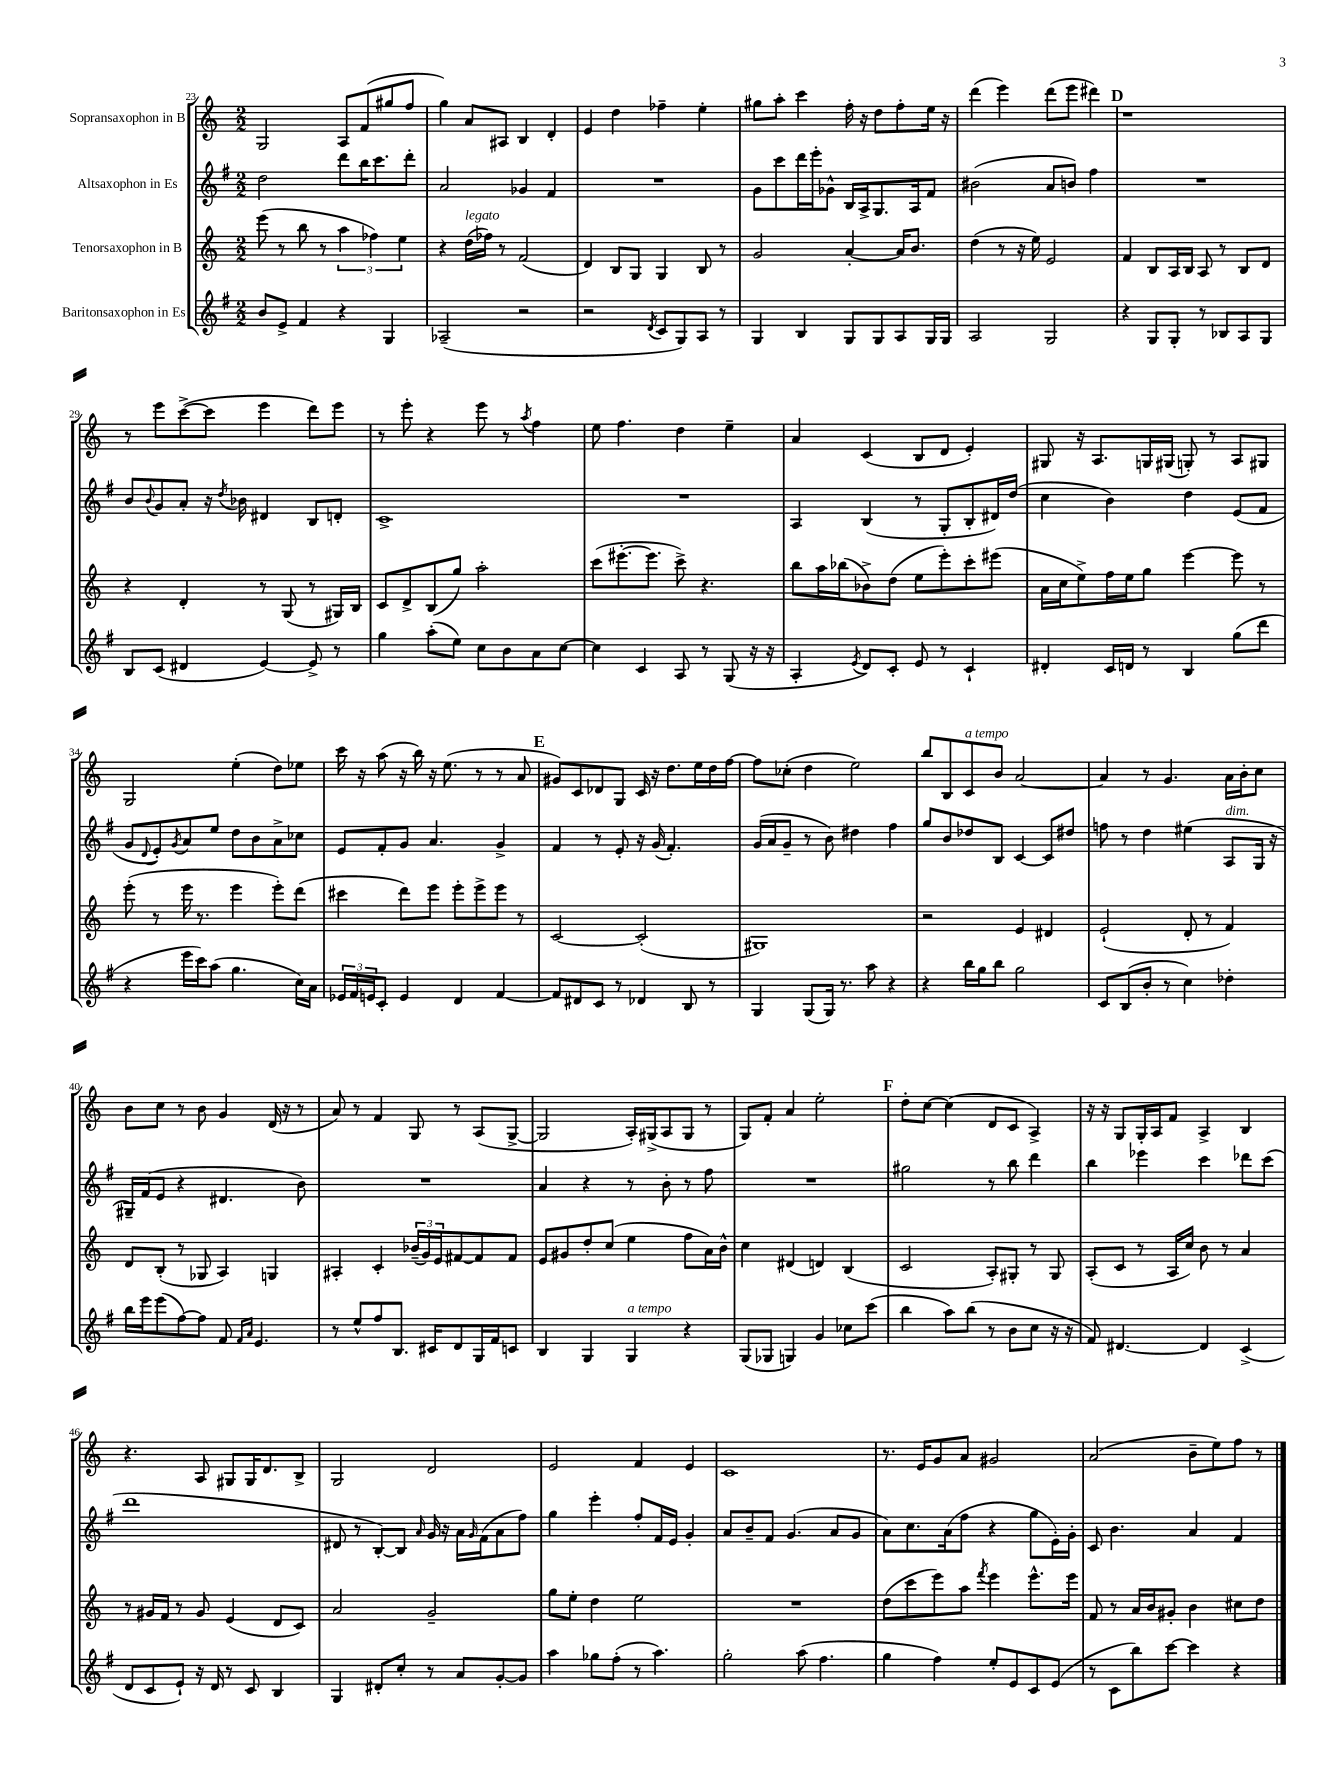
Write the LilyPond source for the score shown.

<<
\new StaffGroup <<
\new Staff = "s0" \with { instrumentName = "Sopransaxophon in B" } {
    \clef treble \key c \major \numericTimeSignature \time 2/2
    g2 a8 f'8( gis''8 f''8 |
    g''4) a'8 ais8 b4 d'4-. |
    e'4 d''4 fes''4-- e''4-. |
    gis''8 a''8-. c'''4 f''16-. r16 d''8 f''8-. e''16 r16 |
    d'''4( e'''4) d'''8( e'''8 dis'''4) |
    \mark \markup { \bold "D" } r1 |
    r8 e'''8 c'''8~->( c'''8 e'''4 d'''8) e'''8 |
    r8 e'''8-. r4 e'''8 r8 \acciaccatura { a''8 } f''4 |
    e''8 f''4. d''4 e''4-- |
    a'4 c'4( b8 d'8 e'4-.) |
    gis8 r16 a8. g16 gis16( g8-.) r8 a8 gis8 |
    g2 e''4-.( d''8) ees''8 |
    c'''16 r16 a''8( r16 b''16) r16 e''8.( r8 r8 a'8 |
    \mark \markup { \bold "E" } gis'8) c'8 des'8 g8 c'16 r16 d''8. e''16 d''16 f''16~ |
    f''8 ces''8-.( d''4 e''2) |
    b''8 b8 c'8^\markup { \italic "a tempo" } b'8 a'2~ |
    a'4 r8 g'4. a'16 b'16-. c''8 |
    b'8 c''8 r8 b'8 g'4 d'16( r16 r8 |
    a'8) r8 f'4 g8 r8 a8( g8~-> |
    g2 a16-.) gis16->( a8 gis8 r8 |
    g8) f'8-. a'4 e''2-. |
    \mark \markup { \bold "F" } d''8-. c''8~ c''4( d'8 c'8 a4->) |
    r16 r16 g8 g16-. a16 f'8 a4-> b4 |
    r4. a8 gis8 gis16 d'8. b8-> |
    g2 d'2 |
    e'2 f'4 e'4 |
    c'1 |
    r8. e'16 g'8 a'8 gis'2 |
    a'2( b'8-- e''8) f''8 r8 \bar "|." |
}
\new Staff = "s1" \with { instrumentName = "Altsaxophon in Es" } {
    \clef treble \key g \major \numericTimeSignature \time 2/2
    d''2 d'''8 b''16 c'''8. d'''8-. |
    a'2 ges'4 fis'4 |
    R1 |
    g'8 c'''8 d'''16 e'''16-. ges'8-^ b16 a16-> g8. a16 fis'8 |
    bis'2( a'8 b'8) fis''4 |
    \mark \markup { \bold "D" } R1 |
    b'8 \appoggiatura { b'8 } g'8 a'8-. r16 \acciaccatura { d''8 } bes'16 dis'4 b8 d'8-. |
    c'1-> |
    R1 |
    a4 b4( r8 g8-. b8-. dis'16) d''16( |
    c''4 b'4) d''4 e'8( fis'8 |
    g'8 \appoggiatura { d'8 } e'8-.) \acciaccatura { g'8 } a'8 e''8 d''8 b'8 a'8-> ces''8 |
    e'8 fis'8-. g'8 a'4. g'4-> |
    \mark \markup { \bold "E" } fis'4 r8 e'8-. r16 g'16( fis'4.-.) |
    g'16( a'16 g'8-- r8 b'8) dis''4 fis''4 |
    g''8 b'8 des''8 b8 c'4~ c'8 dis''8 |
    f''8 r8 d''4 eis''4( a8^\markup { \italic "dim." } g16 r16 |
    gis16--) fis'16( e'8 r4 dis'4. b'8) |
    R1 |
    a'4 r4 r8 b'8-. r8 fis''8 |
    R1 |
    \mark \markup { \bold "F" } gis''2 r8 b''8 d'''4 |
    b''4 ees'''4 c'''4 des'''8 c'''8( |
    d'''1 |
    dis'8 r8 b8~-.) b8 \grace { a'16 } g'16 r16 a'16 \grace { g'16 } fis'16( a'8 fis''8) |
    g''4 e'''4-. fis''8-. fis'16 e'16 g'4-. |
    a'8 b'8-- fis'8 g'4.( a'8 g'8 |
    a'8) c''8. a'16( fis''8 r4 g''8 e'16-.) g'16-. |
    c'8 b'4. a'4 fis'4 \bar "|." |
}
\new Staff = "s2" \with { instrumentName = "Tenorsaxophon in B" } {
    \clef treble \key c \major \numericTimeSignature \time 2/2
    e'''8( r8 b''8 r8 \tuplet 3/2 { a''4 fes''4) e''4 } |
    r4 d''16^\markup { \italic "legato" }( fes''16) r8 f'2( |
    d'4) b8 g8 g4 b8 r8 |
    g'2 a'4~-. a'16 b'8. |
    d''4( r8 r16 e''16) e'2 |
    \mark \markup { \bold "D" } f'4 b8 a16 b16 a8 r8 b8 d'8 |
    r4 d'4-. r8 g8( r8 gis16) b16 |
    c'8 d'8-> b8( g''8) a''2-. |
    c'''8( eis'''8.~-. eis'''8. c'''8->) r4. |
    b''8 a''16 bes''16( bes'8->) d''8( e''8 e'''8-.) c'''8-. eis'''8( |
    a'16 c''16 e''8->) f''16 e''16 g''8 e'''4~ e'''8 r8 |
    e'''8-.( r8 e'''16 r8. e'''4 e'''8-.) d'''8( |
    cis'''4 d'''8) e'''8 e'''8-. e'''8-> e'''8 r8 |
    \mark \markup { \bold "E" } c'2~ c'2-.( |
    gis1) |
    r2 e'4 dis'4 |
    e'2-!( d'8-. r8 f'4) |
    d'8 b8-.( r8 ges8 a4) g4 |
    ais4-. c'4-. \tuplet 3/2 { bes'16--( g'16) e'16 } fis'8~ fis'8 fis'8 |
    e'8 gis'8 d''8-. c''8( e''4 f''8 a'16) b'16-^ |
    c''4 dis'4( d'4) b4( |
    \mark \markup { \bold "F" } c'2 a8-.) gis8-. r8 gis8 |
    a8-.( c'8 r8 a16 c''16) b'8 r8 a'4 |
    r8 gis'16 f'16 r8 gis'8 e'4( d'8 c'8) |
    a'2 g'2-- |
    g''8 e''8-. d''4 e''2 |
    R1 |
    d''8( c'''8 e'''8) a''8 \acciaccatura { f'''8 } e'''4 e'''8.-^ e'''16 |
    f'8 r8 a'16 b'16 gis'8-. b'4 cis''8 d''8 \bar "|." |
}
\new Staff = "s3" \with { instrumentName = "Baritonsaxophon in Es" } {
    \clef treble \key g \major \numericTimeSignature \time 2/2
    b'8 e'8-> fis'4 r4 g4 |
    aes2--( r2 |
    r2 \acciaccatura { d'8 } c'8 g8) a8 r8 |
    g4 b4 g8 g8 a8 g16 g16 |
    a2 g2 |
    \mark \markup { \bold "D" } r4 g8 g8-. r8 bes8 a8 g8 |
    b8 c'8( dis'4 e'4~) e'8-> r8 |
    g''4 a''8-.( e''8) c''8 b'8 a'8 c''8~ |
    c''4 c'4 a8 r8 g8( r16 r16 |
    a4-. \acciaccatura { e'8 } d'8) c'8-. e'8 r8 c'4-! |
    dis'4-. c'16 d'16 r8 b4 g''8( d'''8 |
    r4 e'''16 c'''16) a''8( g''4. c''16) a'16 |
    \tuplet 3/2 { ees'16 fis'16 e'16 } c'8-. e'4 d'4 fis'4~ |
    \mark \markup { \bold "E" } fis'8 dis'8 c'8 r8 des'4 b8 r8 |
    g4 g8( g16) r8. a''8 r4 |
    r4 b''16 g''16 b''8 g''2 |
    c'8 b8( b'8-. r8 c''4) des''4-. |
    b''16 e'''16 e'''8( fis''8~) fis''8 fis'8 \grace { fis'16 a'16 } e'4. |
    r8 e''8-^ fis''8 b8. cis'16 d'8 g16 fis'16 c'8 |
    b4 g4 g4^\markup { \italic "a tempo" } r4 |
    g8( ges8 g4) g'4 ces''8 c'''8( |
    \mark \markup { \bold "F" } b''4 a''8) b''8( r8 b'8 c''8 r16 r16 |
    fis'8) dis'4.~ dis'4 c'4->( |
    d'8 c'8 e'8-!) r16 d'16 r8 c'8 b4 |
    g4 dis'8-. c''8-. r8 a'8 g'8~-. g'8 |
    a''4 ges''8 fis''8-.( r8 a''4.) |
    g''2-. a''8( fis''4. |
    g''4 fis''4) e''8-. e'8 c'8 e'8( |
    r8 c'8 b''8) c'''8~ c'''4 r4 \bar "|." |
}
>>
>>
\layout { \context { \Score currentBarNumber = #23 } }
